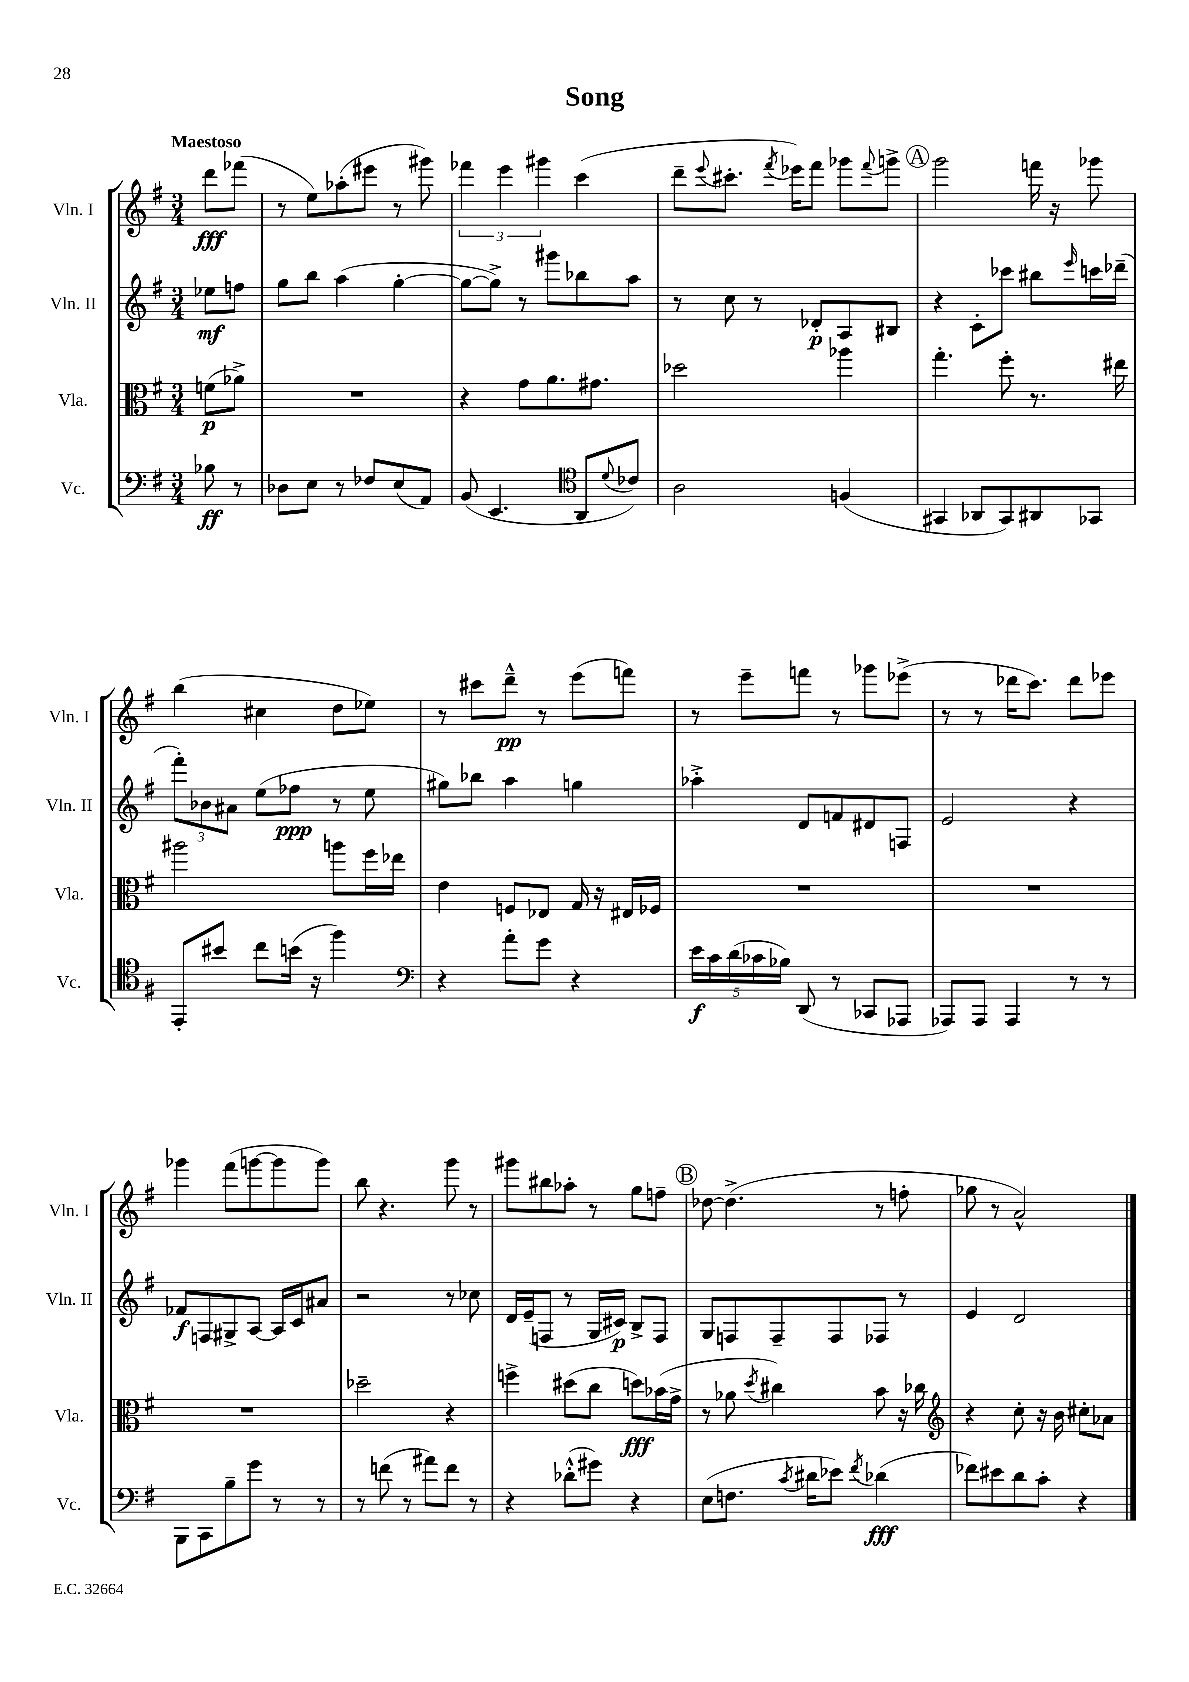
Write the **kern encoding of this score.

**kern	**kern	**kern	**kern
*staff4	*staff3	*staff2	*staff1
*clefF4	*clefC3	*clefG2	*clefG2
*k[f#]	*k[f#]	*k[f#]	*k[f#]
*M3/4	*M3/4	*M3/4	*M3/4
8B-	(8f	8ee-	8ddd
8r	8a-^)	8ff	(8fff-
=	=	=	=
8D-	2.r	8gg	8r
8E	.	8bb	8ee)
8r	.	(4aa	(8aa-'
8F-	.	.	8eee#
(8E	.	[4gg'	8r
8AA)	.	.	8ggg#)
=	=	=	=
(8BB	4r	8gg_	6fff-
4.EE	.	8gg^])	.
.	.	.	6eee
.	8g	8r	.
.	.	.	6ggg#
.	8.a	8ggg#	.
*clefC4	*	*	*
8AA	.	8bb-	(4ccc
.	8.g#	.	.
8qqd	.	.	.
8c-)	.	8aa	.
=	=	=	=
2A	2dd-	8r	8ddd~
.	.	.	8qqeee
.	.	8cc	8.ccc#'
.	.	8r	.
.	.	.	8qfff#
.	.	.	16eee-)
.	.	8d-'	8fff#
(4F	4aa-	8A	8ggg-
.	.	.	8qqfff#
.	.	8B#	8ggg^
=	=	=	=
4GG#	4.gg'	4r	2ggg
8AA-	.	8c'	.
8GG#)	8ff#'	8ccc-	.
8AA#	8.r	8bb#	16fff
.	.	.	16r
.	.	16qqeee	.
8GG-	.	16ccc	8ggg-
.	16ee#	(16ddd-~	.
=	=	=	=
8EE'	2aa#	12fff#')	(4bb
.	.	12b-	.
8b#	.	.	.
.	.	12a#	.
8cc	.	(8ee	4cc#
(16b	.	8ff-	.
16r	.	.	.
4ff#)	8aa	8r	8dd
.	16ff#	8ee	8ee-)
.	16ee-	.	.
=	=	=	=
*clefF4	*	*	*
4r	4e	8gg#)	8r
.	.	8bb-	8ccc#
8a'	8F	4aa	8ddd~^^
8g	8E-	.	8r
4r	16G	4gg	(8eee
.	16r	.	.
.	16E#	.	8fff)
.	16F-	.	.
=	=	=	=
20e	2.r	4aa-'^	8r
20c	.	.	.
(20d	.	.	.
.	.	.	8eee~
20c-	.	.	.
20B-)	.	.	.
(8DD	.	8d	8fff
8r	.	8f	8r
8CC-	.	8d#	8ggg-
8AAA-	.	8F	(8eee-^
=	=	=	=
8AAA-)	2.r	2e	8r
8AAA-	.	.	8r
4AAA-	.	.	16ddd-
.	.	.	8.ccc)
8r	.	4r	8ddd-
8r	.	.	8eee-
=	=	=	=
8BBB	2.r	8f-	4ggg-
8CC	.	8F	.
8B~	.	8G#^	(8fff#
8g	.	[8A	[8ggg
8r	.	16A]	8ggg]
.	.	16c	.
8r	.	8a#	8ggg)
=	=	=	=
8r	2dd-~	2r	8bb
(8f	.	.	4.r
8r	.	.	.
8a#)	.	.	.
8f	4r	8r	8ggg
8r	.	8cc-	8r
=	=	=	=
4r	4ff^	16d	8ggg#
.	.	(16e~	.
.	.	8F	8bb#
(8d-'^^	(8dd#	8r	8aa-'
8g#)	8cc	16G	8r
.	.	16c#)	.
4r	8dd)	8B^	8gg
.	(16b-	8F	8ff~
.	16g^	.	.
=	=	=	=
(8E	8r	8G	[8dd-
8.F	8a-	8F	(4.dd-^]
.	8qdd	.	.
.	4cc#)	8F~	.
8qc	.	.	.
16d#	.	.	.
8e-)	.	8F	.
8qf#	.	.	.
(4d-	8b	8F-	8r
.	16r	8r	8ff'
.	16cc-	.	.
=	=	=	=
*	*clefG2	*	*
8f-)	4r	4e	8gg-
8e#	.	.	8r
8d	8cc'	2d	2a^^)
8c'	16r	.	.
.	16b	.	.
4r	8cc#'	.	.
.	8a-	.	.
==	==	==	==
*-	*-	*-	*-
